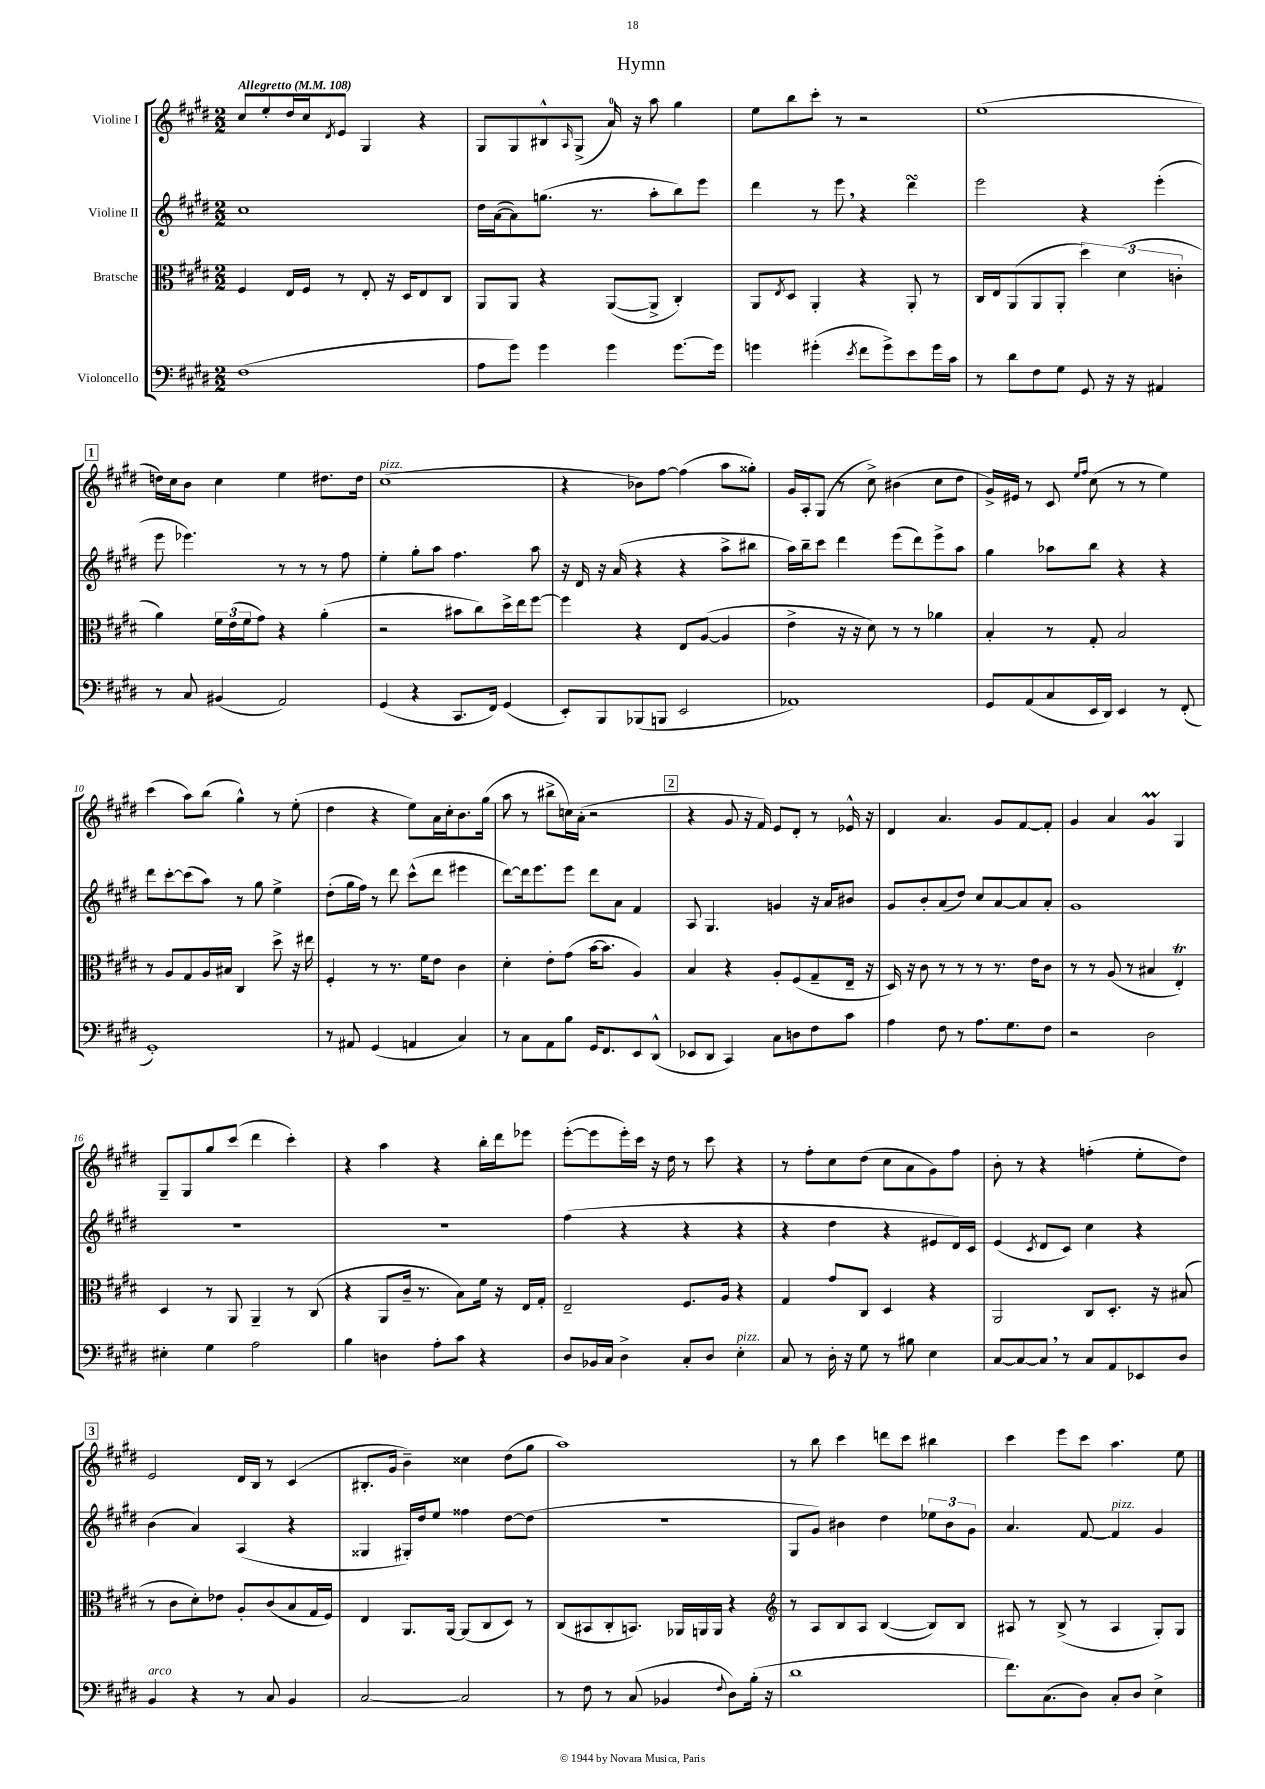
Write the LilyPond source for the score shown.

\header { title = "Hymn" }
<<
\new StaffGroup <<
\new Staff = "s0" \with { instrumentName = "Violine I" } {
    \clef treble \key e \major \numericTimeSignature \time 2/2 \tempo "Allegretto" 4 = 108
    cis''8 e''8-. dis''16 cis''16 \acciaccatura { dis'8 } e'8 gis4 r4 |
    gis8 gis8 bis8-^ \grace { a16 } gis8->( a'16-0) r16 a''8 gis''4 |
    e''8 b''8 cis'''8-. r8 r2 |
    e''1( |
    \mark \markup { \box "1" } d''16) cis''16 b'8 cis''4 e''4 dis''8. dis''16 |
    cis''1^\markup { \italic "pizz." }( |
    r4 bes'8) fis''8~ fis''4( a''8 gisis''8-.) |
    gis'16 a16-. gis8( r8 cis''8->) bis'4( cis''8 dis''8 |
    gis'16->) eis'16 r8 cis'8 \grace { e''16 fis''16 } cis''8( r8 r8 e''4) |
    cis'''4( a''8) b''8( gis''4-^) r8 e''8-.( |
    dis''4 r4 e''8) a'16 cis''16-. b'8. gis''16( |
    a''8 r8 bis''8-> c''16) a'16-.( r2 |
    \mark \markup { \box "2" } r4 gis'8 r16 fis'16) e'8 dis'8-. r8 ees'16-^ r16 |
    dis'4 a'4. gis'8 fis'8~ fis'8-. |
    gis'4 a'4 gis'4\prall gis4 |
    gis8-- gis8 gis''8 cis'''8( dis'''4 cis'''4-.) |
    r4 a''4 r4 b''16-. dis'''16 ees'''8 |
    e'''8~-.( e'''8 e'''16-.) cis'''16 r16 dis''16 r8 cis'''8 r4 |
    r8 fis''8-. cis''8 dis''8( cis''8 a'8 gis'8) fis''8 |
    b'8-. r8 r4 f''4-.( e''8-. dis''8) |
    \mark \markup { \box "3" } e'2 dis'16 b16 r8 cis'4( |
    bis8.-. gis'16 b'4--) cisis''4 dis''8( gis''8 |
    a''1) |
    r8 b''8 cis'''4 d'''8 cis'''8 bis''4 |
    cis'''4 e'''8 cis'''8 a''4. e''8 \bar "|." |
}
\new Staff = "s1" \with { instrumentName = "Violine II" } {
    \clef treble \key e \major \numericTimeSignature \time 2/2
    cis''1 |
    dis''16 a'16~( a'8) g''8.( r8. a''8-. b''8) e'''8 |
    dis'''4 r8 e'''8 \breathe r4 dis'''4\turn |
    e'''2 r4 e'''4-.( |
    \mark \markup { \box "1" } e'''8 ees'''4.) r8 r8 r8 fis''8 |
    e''4-. gis''8-. a''8 fis''4. a''8 |
    r16 dis'16 r16 a'16( r4 r4 a''8-> bis''8 |
    a''16) b''16-- cis'''8 dis'''4 e'''8( dis'''8) e'''8-> a''8 |
    gis''4 aes''8 b''8 r4 r4 |
    dis'''8 cis'''8~-. cis'''8( a''8) r8 gis''8 e''4-> |
    dis''8-.( gis''16 fis''16) r8 dis'''8 cis'''8-^( dis'''8 eis'''4 |
    dis'''8~) dis'''16 e'''8. e'''8 dis'''8 a'8 fis'4 |
    \mark \markup { \box "2" } a8 gis4. g'4 r16 a'16 bis'8 |
    gis'8 b'8-. a'8( dis''8) cis''8 a'8~ a'8 a'8-. |
    gis'1 |
    R1 |
    R1 |
    fis''4( r4 r4 r4 |
    r4 dis''4 r4 eis'8 dis'16) cis'16 |
    e'4( \acciaccatura { cis'8 } dis'8 cis'8) cis''4 r4 |
    \mark \markup { \box "3" } b'4( a'4) a4( r4 |
    gisis4 gis16-.) dis''16 e''8 fisis''4 dis''8~ dis''8( |
    r1 |
    gis8 gis'8) bis'4 dis''4 \tuplet 3/2 { ees''8 bis'8 gis'8 } |
    a'4. fis'8~ fis'4^\markup { \italic "pizz." } gis'4 \bar "|." |
}
\new Staff = "s2" \with { instrumentName = "Bratsche" } {
    \clef alto \key e \major \numericTimeSignature \time 2/2
    fis4 e16 fis16 r8 e8-. r16 dis16 e8 cis8 |
    a,8 a,8 r4 a,8~( a,8-> cis4-.) |
    a,8 \acciaccatura { e8 } dis8 a,4-. r4 a,8-. r8 |
    cis16 e16 a,8( a,8 a,8-. \tuplet 3/2 { dis''4) dis'4( c'4-. } |
    \mark \markup { \box "1" } a'4) \tuplet 3/2 { fis'16 e'16( fis'16 } gis'8) r4 a'4-.( |
    r2 bis'8 cis''8) dis''16-> e''16 fis''8~ |
    fis''4 r4 e8 a8~( a4 |
    e'4-> r16 r16 dis'8) r8 r8 aes'4 |
    b4-. r8 gis8-. b2 |
    r8 a8 gis8 a16 bis16 cis4 dis''8-> r16 eis''16 |
    fis4-. r8 r8. fis'16 e'8 cis'4 |
    dis'4-. e'8-. gis'8( b'16~ b'8. a4) |
    \mark \markup { \box "2" } b4 r4 a8-. fis8( gis8-- e16-- r16 |
    dis16) r16 cis'8 r8 r8 r8 r8. e'16 cis'8 |
    r8 r8 a8( r8 bis4 e4-.\trill) |
    dis4 r8 a,8 a,4-- r8 cis8( |
    r4 a,8 cis'16-- r8. b8) fis'16 r16 e16 gis16-. |
    e2-- fis8. a16 r4 |
    gis4 gis'8 cis8 dis4 r4 |
    a,2 cis8 dis8.-. r16 bis8( |
    \mark \markup { \box "3" } r8 cis'8 dis'8-.) ees'8 a8-. cis'8( b8 gis16 fis16) |
    e4 a,8. a,16~ a,8( cis8 dis8) r8 |
    cis8( bis,8 cis8-. b,8.) aes,16 a,16 a,16 r4 |
    \clef treble r8 a8 b8 a8 b4~( b8) b8 |
    ais8 r8 b8->( r8 ais4 gis8-.) gis8 \bar "|." |
}
\new Staff = "s3" \with { instrumentName = "Violoncello" } {
    \clef bass \key e \major \numericTimeSignature \time 2/2
    fis1( |
    a8 gis'8) gis'4 gis'4 gis'8.~ gis'16 |
    g'4 gis'4-.( \acciaccatura { e'8 } fis'8 gis'8->) e'8 gis'16 cis'16 |
    r8 dis'8 fis8 gis8 gis,8 r16 r16 ais,4 |
    \mark \markup { \box "1" } r8 cis8 bis,4( a,2) |
    gis,4( r4 cis,8. fis,16) gis,4( |
    e,8-.) b,,8 bes,,8( b,,8 e,2 |
    aes,1) |
    gis,8 a,8( cis8 e,16 dis,16) e,4 r8 fis,8-.( |
    gis,1-.) |
    r8 ais,8 gis,4( a,4 cis4) |
    r8 cis8 a,8 b8 gis,16 fis,8. e,8 dis,8-^( |
    \mark \markup { \box "2" } ees,8 dis,8 cis,4) cis8 d8 fis8 cis'8 |
    a4 fis8 r8 a8. gis8. fis8 |
    r2 dis2 |
    eis4-. gis4 a2 |
    b4 d4 a8-. cis'8 r4 |
    dis8 bes,16 cis16 dis4-> cis8-. dis8 e4-.^\markup { \italic "pizz." } |
    cis8 r8 dis16-. r16 gis8 r8 bis8 e4 |
    cis8~ cis8~ cis8 \breathe r8 cis8 a,8 ees,8 dis8 |
    \mark \markup { \box "3" } b,4^\markup { \italic "arco" } r4 r8 cis8 b,4 |
    cis2~ cis2 |
    r8 fis8 r8 cis8( bes,4 \appoggiatura { fis8 } dis8) b16-.( r16 |
    dis'1 |
    fis'8.) cis8.( dis8) cis8-. dis8 e4-> \bar "|." |
}
>>
>>
